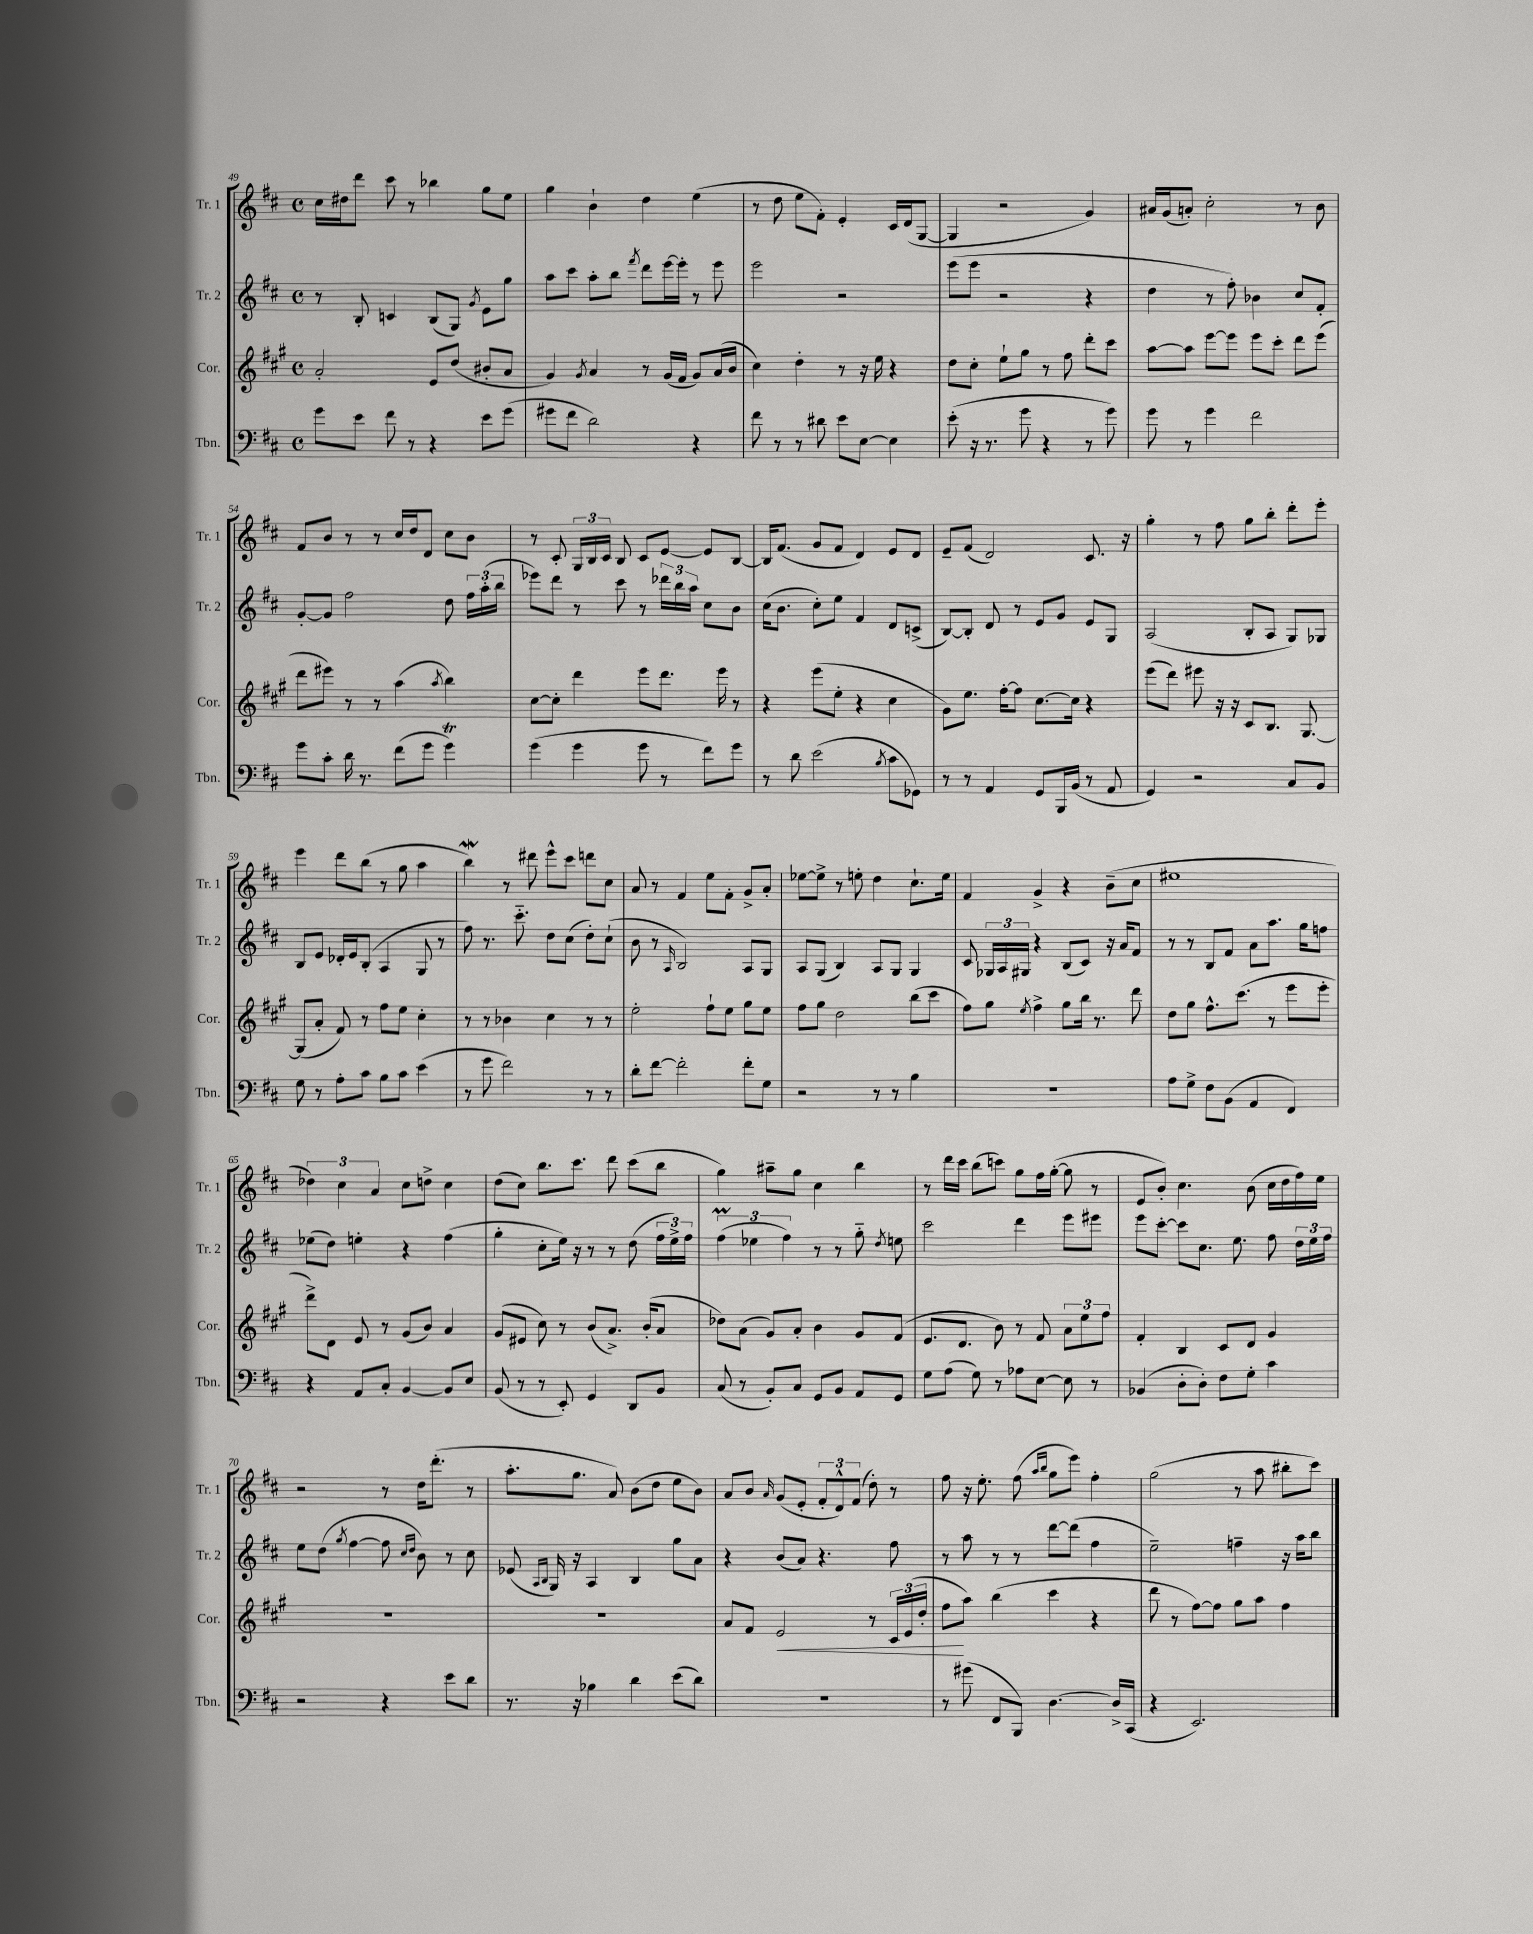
<<
\new StaffGroup <<
\new Staff = "s0" \with { instrumentName = "Tr. 1" shortInstrumentName = "Tr. 1" } {
    \clef treble \key d \major \defaultTimeSignature \time 4/4
    \autoBeamOff cis''16[ dis''16 d'''8] cis'''8 r8 bes''4 g''8[ e''8] |
    g''4 b'4-! d''4 e''4( |
    r8 d''8 e''8[ fis'8]-.) e'4-. cis'16[ d'16( g8]~ |
    g4 r2 g'4) |
    ais'16[ g'16( a'8]-.) cis''2-. r8 b'8 |
    fis'8[ b'8] r8 r8 cis''16[ d''16 d'8] cis''8[ b'8] |
    r8 cis'8-. \tuplet 3/2 { g16[ b16 cis'16] } b8 cis'8[ e'8]~ e'8[ b8]~ |
    b16[ fis'8.]( g'8[ fis'8] d'4) e'8[ d'8] |
    e'8[-- fis'8]( d'2) cis'8. r16 |
    g''4-. r8 fis''8 g''8[ b''8]-. d'''8[-. e'''8]-. |
    e'''4 d'''8[ b''8]( r8 g''8 a''4 |
    b''4\mordent) r8 dis'''8 e'''8[-^ cis'''8] d'''8[ cis''8] |
    a'8 r8 fis'4 e''8[ fis'8]-. g'8[-> a'8]-. |
    ees''8[~ ees''8]-> r8 e''8-. d''4 cis''8.[-! e''16] |
    fis'4 g'4-> r4 b'8[--( cis''8] |
    eis''1 |
    \tuplet 3/2 { des''4) cis''4 a'4 } cis''8[ d''8]-> cis''4 |
    d''8[( cis''8]) b''8.[ cis'''8.] d'''8 cis'''8[( b''8] |
    g''4) ais''8[-- g''8] cis''4 b''4 |
    r8 d'''16[ cis'''16] b''8[( c'''8]) g''8[ fis''16 g''16]~-.( g''8 r8 |
    e'8[ b'8]-.) cis''4. b'8( cis''16[ d''16 fis''16) e''16] |
    r2 r8 d''16[ d'''8.]-.( r8 |
    a''8.[-. g''8.] a'8) b'8[( d''8] e''8[ b'8]) |
    a'8[ b'8] \grace { a'16 } g'8[( e'8]-. \tuplet 3/2 { fis'8[-. d'8-^) fis'8]( } d''8-.) r8 |
    fis''8 r16 e''8.-. fis''8( \grace { a''16[ b''16] } g''8[ e'''8]) fis''4-. |
    g''2( r8 a''8 bis''8[-. cis'''8]) \bar "|." |
}
\new Staff = "s1" \with { instrumentName = "Tr. 2" shortInstrumentName = "Tr. 2" } {
    \clef treble \key d \major \defaultTimeSignature \time 4/4
    \autoBeamOff r8 b8-. c'4 b8[( g8]) \acciaccatura { g'8 } e'8[ g''8] |
    a''8[ cis'''8] a''8[-. b''8] \acciaccatura { fis'''8 } d'''8[ e'''16~ e'''16]-. r8 e'''8 |
    e'''2 r2 |
    e'''8[( e'''8] r2 r4 |
    d''4 r8 fis''8-.) bes'4 cis''8[ fis'8]-. |
    g'8[~-. g'8] fis''2 d''8 \tuplet 3/2 { fis''16[ a''16-.( b''16] } |
    ees'''8[) d'''8] r8 cis'''8 r8 \tuplet 3/2 { des'''16[ b''16 a''16] } cis''8[ b'8] |
    cis''16[( b'8.] cis''8[-.) e''8] fis'4 d'8[ c'8]->( |
    b8[~) b8]-. d'8 r8 e'8[ g'8] e'8[ g8] |
    a2( b8[-. a8] g8[) ges8] |
    b8[ e'8] des'16[-. e'16 b8]-.( a4 g8 r8 |
    fis''8) r8. cis'''8.-_ d''8[ cis''8]( d''8[-.) cis''8]-!( |
    b'8 r8 \grace { a16 } b2) a8[ g8] |
    a8[ g8]( b4) a8[ g8] g4 |
    cis'8 \tuplet 3/2 { ges16[ a16 gis16] } r4 b8[( cis'8]) r16 a'16[ fis'8] |
    r8 r8 b8[ fis'8] a'8[ a''8.] g''16[ f''8] |
    ees''8[( d''8]) e''4-. r4 fis''4( |
    g''4-. cis''8[-. e''16]) r16 r8 r8 d''8( \tuplet 3/2 { fis''16[ e''16->) fis''16] } |
    \tuplet 3/2 { fis''4\prall( ees''4 fis''4) } r8 r8 g''8-_ \acciaccatura { d''8 } e''8 |
    cis'''2 d'''4 e'''8[ eis'''8] |
    e'''8[ cis'''8]~-. cis'''8[ cis''8.] e''8. fis''8 \tuplet 3/2 { d''16[ e''16 fis''16] } |
    e''8[ d''8]( \acciaccatura { g''8 } fis''4~ fis''8 \grace { cis''16[ d''16] } b'8) r8 cis''8 |
    ees'8( \grace { a16[ b16] } g16) r16 a4 b4 g''8[ a'8] |
    r4 b'8[( a'8]) r4. fis''8 |
    r8 a''8 r8 r8 d'''8[~ d'''8]( fis''4 |
    e''2--) f''4-- r16 a''16[ b''8] \bar "|." |
}
\new Staff = "s2" \with { instrumentName = "Cor." shortInstrumentName = "Cor." } {
    \clef treble \key a \major \defaultTimeSignature \time 4/4
    \autoBeamOff a'2-. e'8[ d''8]( bis'8[-. a'8] |
    gis'4) \acciaccatura { gis'8 } a'4 r8 gis'16[( fis'16] gis'8[) a'16( b'16] |
    cis''4) d''4-. r8 r16 e''16 r4 |
    d''8[ cis''8]-. e''8[-! gis''8] r8 fis''8 d'''8[-. cis'''8] |
    a''8[~ a''8] e'''8[~ e'''8] e'''8[ cis'''8]-. d'''8[ e'''8]( |
    d'''8[ eis'''8]) r8 r8 a''4( \acciaccatura { a''8 } b''4) |
    cis''8[~ cis''8]-. d'''4 e'''8[ d'''8.] e'''16 r8 |
    r4 e'''8[( e''8]-. r4 cis''4 |
    gis'8[) e''8.] fis''16[~-. fis''8] cis''8.[~ cis''16] r4 |
    e'''8[( d'''8]) eis'''8 r16 r16 cis'8[ b8.] gis8.~ |
    gis8[( a'8]-. fis'8) r8 fis''8[ e''8] cis''4-. |
    r8 r8 bes'4 cis''4 r8 r8 |
    e''2-. fis''8[-! e''8] gis''8[ e''8] |
    fis''8[ gis''8] d''2 b''8[( cis'''8] |
    fis''8[) gis''8] \acciaccatura { e''8 } fis''4-> gis''8[ b''16] r8. d'''8 |
    d''8[ gis''8] fis''8.[-^ cis'''8.]( r8 e'''8[ e'''8]-. |
    d'''8[->) d'8] e'8 r8 gis'8[( b'8]) a'4 |
    gis'8[( eis'8] cis''8) r8 b'8[( a'8.]->) b'16[-.( a'8] |
    des''8[) a'8]( gis'8[) a'8]-. b'4 gis'8[ fis'8]( |
    e'8.[ d'8.] b'8) r8 fis'8 \tuplet 3/2 { a'8[ e''8 fis''8] } |
    fis'4-. b4 cis'8[ d'8] gis'4 |
    R1 |
    R1 |
    a'8[ fis'8] e'2\< r8 \tuplet 3/2 { cis'16[ e'16( d''16]-. } |
    fis''8[\! a''8]) b''4( cis'''4 r4 |
    d'''8 r8 fis''8[~) fis''8] gis''8[ a''8] fis''4 \bar "|." |
}
\new Staff = "s3" \with { instrumentName = "Tbn." shortInstrumentName = "Tbn." } {
    \clef bass \key d \major \defaultTimeSignature \time 4/4
    \autoBeamOff g'8[ e'8] fis'8 r8 r4 e'8[ g'8]( |
    gis'8[ fis'8] d'2) r4 |
    fis'8 r8 r8 dis'8 e'8[ e8]~ e4 |
    e'8-.( r16 r8. g'8 r4 r8 g'8) |
    g'8 r8 g'4 fis'2 |
    g'8[ cis'8]-. d'16 r8. fis'8[( g'8] g'4\trill) |
    g'4( g'4 g'8 r8 fis'8[) g'8] |
    r8 d'8 e'2( \acciaccatura { b8 } cis'8[ ges,8]) |
    r8 r8 a,4 g,8[ b,,16 b,16]( r8 a,8 |
    g,4) r2 cis8[ b,8] |
    g8 r8 a8[-. cis'8] b8[ cis'8] e'4( |
    r8 g'8 fis'2) r8 r8 |
    d'8[-. fis'8]~ fis'2-. fis'8[-. g8] |
    r2 r8 r8 b4 |
    R1 |
    a8[ g8]-> fis8[ b,8]( a,4 fis,4) |
    r4 a,8[ cis8]-. b,4~ b,8[ e8] |
    b,8( r8 r8 e,8-.) g,4 d,8[ b,8] |
    cis8( r8 b,8[-.) cis8] g,8[ b,8] a,8[ g,8] |
    g8[ a8]( g8) r8 aes8[ e8]~ e8 r8 |
    bes,4( d8[-. d8]-.) fis8[ g8]-. cis'4 |
    r2 r4 e'8[ d'8] |
    r8. r16 bes4 d'4 e'8[( d'8]) |
    r1 |
    r8 gis'8( fis,8[ b,,8]) d4.~ d16[-> cis,16]( |
    r4 e,2.) \bar "|." |
}
>>
>>
\layout { \context { \Score currentBarNumber = #49 } }
